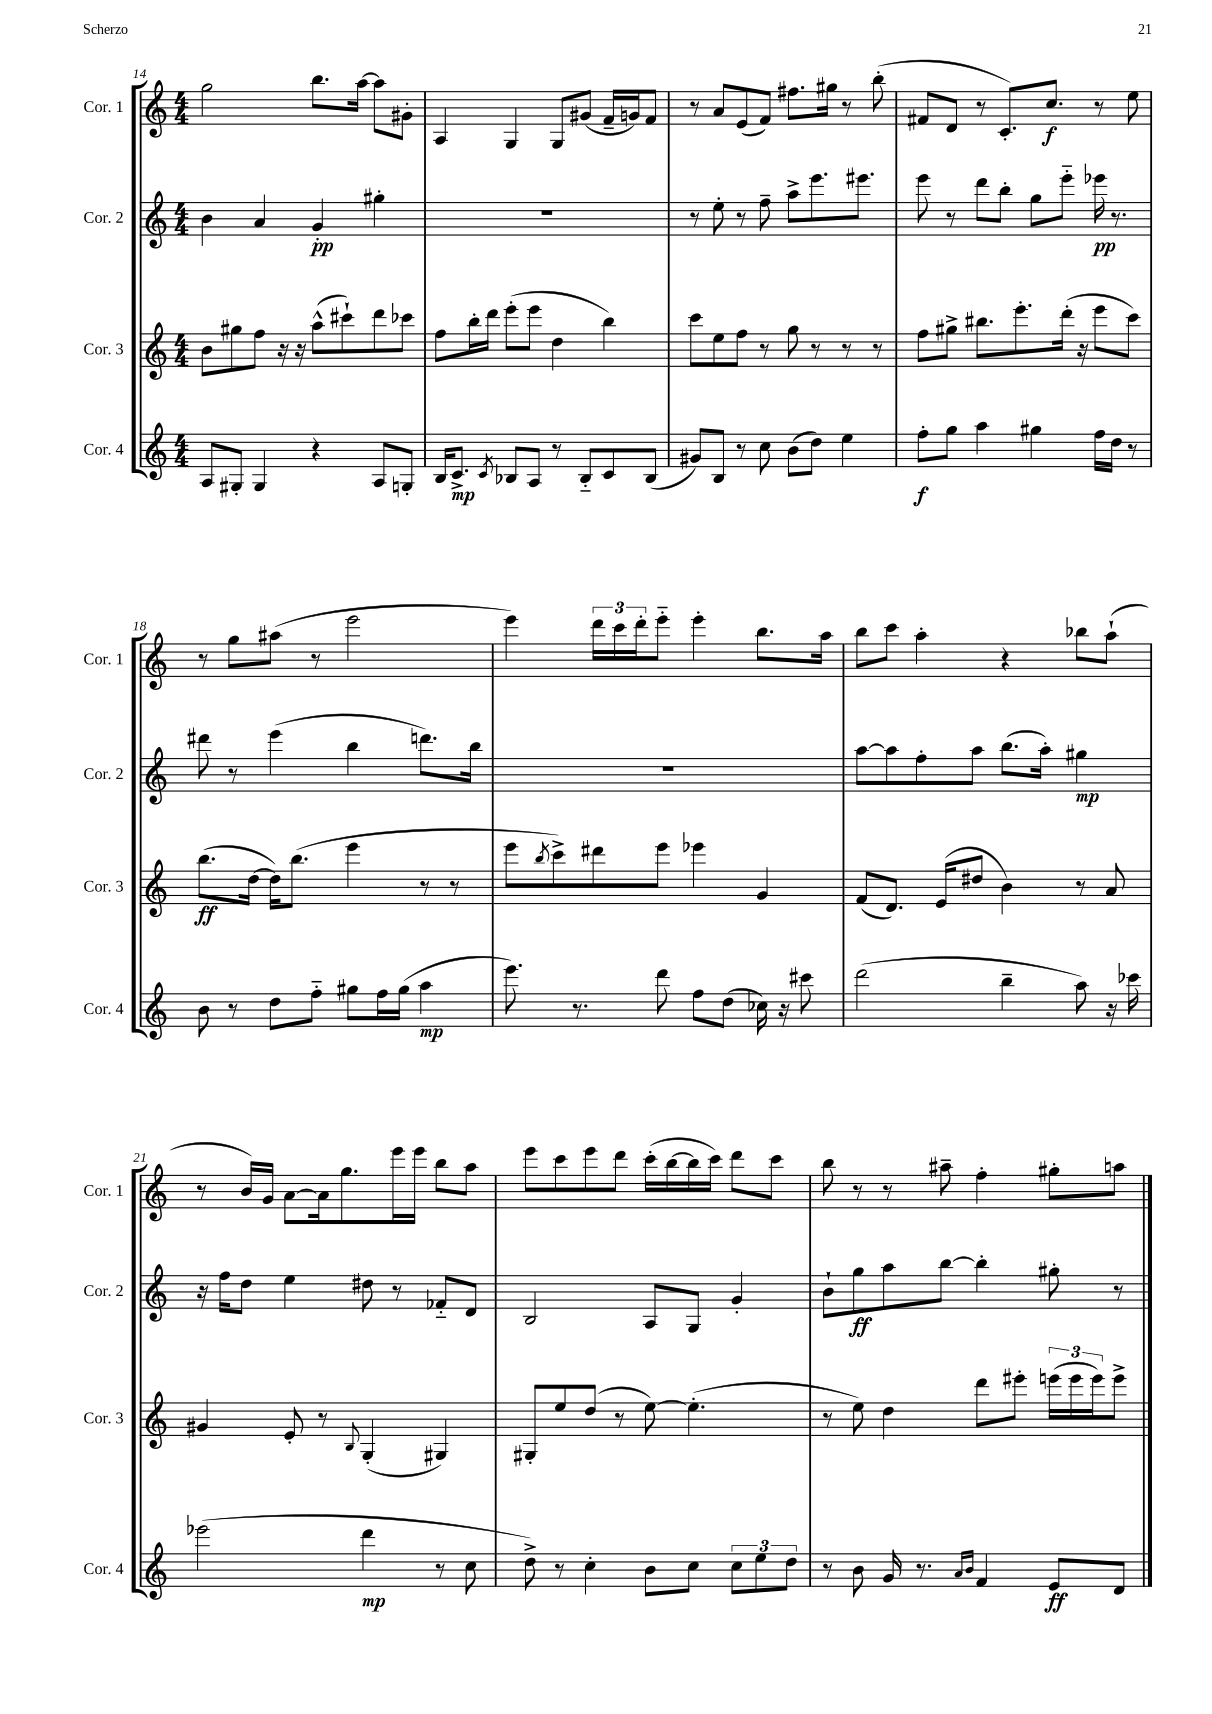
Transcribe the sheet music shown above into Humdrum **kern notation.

**kern	**dynam	**kern	**dynam	**kern	**dynam	**kern	**dynam
*part4	*part4	*part3	*part3	*part2	*part2	*part1	*part1
*staff4	*staff4	*staff3	*staff3	*staff2	*staff2	*staff1	*staff1
*I"Cor. 4	*	*I"Cor. 3	*	*I"Cor. 2	*	*I"Cor. 1	*
*I'Cor. 4	*	*I'Cor. 3	*	*I'Cor. 2	*	*I'Cor. 1	*
*clefG2	*	*clefG2	*	*clefG2	*	*clefG2	*
*k[]	*	*k[]	*	*k[]	*	*k[]	*
*M4/4	*	*M4/4	*	*M4/4	*	*M4/4	*
=14	=14	=14	=14	=14	=14	=14	=14
8A/L	.	8b\L	.	4b\	.	2gg\	.
8G#X'/J	.	8gg#X\	.	.	.	.	.
4G#/	.	8ff\J	.	4a/	.	.	.
.	.	16r	.	.	.	.	.
.	.	16r	.	.	.	.	.
4r	.	(8aa^^\L	.	4g'/	pp	8.bb\L	.
.	.	8ccc#X`\)	.	.	.	.	.
.	.	.	.	.	.	[16aa\Jk	.
8A/L	.	8ddd\	.	4gg#X'\	.	8aa\L]	.
8Gn'/J	.	8ccc-X\J	.	.	.	8g#X'\J	.
=15	=15	=15	=15	=15	=15	=15	=15
16B/KL	.	8ff\L	.	1r	.	4A/	.
8.c^/J	mp	.	.	.	.	.	.
.	.	16bb'\L	.	.	.	.	.
.	.	16ddd\JJ	.	.	.	.	.
8qc/	.	.	.	.	.	.	.
8B-X/L	.	(8eee'\L	.	.	.	4G/	.
8A/J	.	8eee\J	.	.	.	.	.
8r	.	4dd\	.	.	.	8G/L	.
8B-/L	.	.	.	.	.	(8g#X/J	.
8c/	.	4bb\)	.	.	.	16f~/LL	.
.	.	.	.	.	.	16gn/J)	.
(8B-/J	.	.	.	.	.	8f/J	.
=16	=16	=16	=16	=16	=16	=16	=16
8g#X/L)	.	8ccc\L	.	8r	.	8r	.
8B/J	.	8ee\	.	8ee'\	.	8a/L	.
8r	.	8ff\J	.	8r	.	(8e/	.
8cc\	.	8r	.	8ff~\	.	8f/J)	.
(8b\L	.	8gg\	.	8aa^\L	.	8.ff#X\L	.
8dd\J)	.	8r	.	8.eee\	.	.	.
.	.	.	.	.	.	16gg#X\Jk	.
4ee\	.	8r	.	.	.	8r	.
.	.	.	.	8.eee#X\J	.	.	.
.	.	8r	.	.	.	(8bb'\	.
=17	=17	=17	=17	=17	=17	=17	=17
8ff'\L	f	8ff\L	.	8eee\	.	8f#X/L	.
8gg\J	.	8gg#X^\J	.	8r	.	8d/J	.
4aa\	.	8.bb#X\L	.	8ddd\L	.	8r	.
.	.	.	.	8bb'\J	.	8.c'/L)	.
.	.	8.eee'\	.	.	.	.	.
4gg#X\	.	.	.	8gg\L	.	.	.
.	.	.	.	.	.	8.cc/J	f
.	.	(16ddd'\Jk	.	8eee\J	.	.	.
.	.	16r	.	.	.	.	.
16ff\LL	.	8eee\L	.	16eee-X\	pp	8r	.
16dd\JJ	.	.	.	8.r	.	.	.
8r	.	8ccc\J)	.	.	.	8ee\	.
!!LO:LB:g=z
=18	=18	=18	=18	=18	=18	=18	=18
8b\	.	(8.bb\L	ff	8ddd#X\	.	8r	.
8r	.	.	.	8r	.	8gg\L	.
.	.	[16dd\Jk	.	.	.	.	.
8dd\L	.	16dd\KL])	.	(4eee\	.	(8aa#X\J	.
.	.	(8.bb\J	.	.	.	.	.
8ff\J	.	.	.	.	.	8r	.
8gg#X\L	.	4eee\	.	4bb\	.	2eee\	.
16ff\L	.	.	.	.	.	.	.
(16gg#\JJ	.	.	.	.	.	.	.
4aa\	mp	8r	.	8.dddn\L)	.	.	.
.	.	8r	.	.	.	.	.
.	.	.	.	16bb\Jk	.	.	.
=19	=19	=19	=19	=19	=19	=19	=19
8.eee\)	.	8eee\L	.	1r	.	4eee\)	.
.	.	8qbb/	.	.	.	.	.
.	.	8ccc^\)	.	.	.	.	.
8.r	.	.	.	.	.	.	.
.	.	8ddd#X\	.	.	.	24ddd\LL	.
.	.	.	.	.	.	24ccc\	.
.	.	.	.	.	.	24ddd'\J	.
8ddd\	.	8eee\J	.	.	.	8eee\J	.
8ff\L	.	4eee-X\	.	.	.	4eee'\	.
(8dd\J	.	.	.	.	.	.	.
16cc-X\)	.	4g/	.	.	.	8.bb\L	.
16r	.	.	.	.	.	.	.
8ccc#X\	.	.	.	.	.	.	.
.	.	.	.	.	.	16aa\Jk	.
=20	=20	=20	=20	=20	=20	=20	=20
(2ddd\	.	(8f/L	.	[8aa\L	.	8bb\L	.
.	.	8.d/J)	.	8aa\]	.	8ccc\J	.
.	.	.	.	8ff'\	.	4aa'\	.
.	.	(16e/KL	.	.	.	.	.
.	.	8dd#X/J	.	8aa\J	.	.	.
4bb~\	.	4b\)	.	(8.bb\L	.	4r	.
.	.	.	.	16aa'\Jk)	.	.	.
8aa\)	.	8r	.	4gg#X\	mp	8bb-X\L	.
16r	.	8a/	.	.	.	(8aa`\J	.
16ccc-X\	.	.	.	.	.	.	.
!!LO:LB:g=z
=21	=21	=21	=21	=21	=21	=21	=21
(2eee-X\	.	4g#X/	.	16r	.	8r	.
.	.	.	.	16ff\KL	.	.	.
.	.	.	.	8dd\J	.	16b/LL)	.
.	.	.	.	.	.	16g/JJ	.
.	.	8e'/	.	4ee\	.	[8a\L	.
.	.	8r	.	.	.	16a\k]	.
.	.	.	.	.	.	8.gg\	.
.	.	8qqB/	.	.	.	.	.
4ddd\	mp	(4G'/	.	8dd#X\	.	.	.
.	.	.	.	8r	.	16eee\L	.
.	.	.	.	.	.	16eee\JJ	.
8r	.	4G#X/)	.	8f-X/L	.	8bb\L	.
8cc\	.	.	.	8d/J	.	8aa\J	.
=22	=22	=22	=22	=22	=22	=22	=22
8dd^\)	.	8G#X'/L	.	2B/	.	8eee\L	.
8r	.	8ee/	.	.	.	8ccc\	.
4cc'\	.	(8dd/J	.	.	.	8eee\	.
.	.	8r	.	.	.	8ddd\J	.
8b\L	.	[8ee\)	.	8A/L	.	(16ccc'\LL	.
.	.	.	.	.	.	[16bb\	.
8cc\J	.	(4.ee'\]	.	8G/J	.	16bb\]	.
.	.	.	.	.	.	16ccc\JJ)	.
12cc\L	.	.	.	4g'/	.	8ddd\L	.
12ee\	.	.	.	.	.	.	.
.	.	.	.	.	.	8ccc\J	.
12dd\J	.	.	.	.	.	.	.
=23	=23	=23	=23	=23	=23	=23	=23
8r	.	8r	.	8b`\L	.	8bb\	.
8b\	.	8ee\)	.	8gg\	ff	8r	.
16g/	.	4dd\	.	8aa\	.	8r	.
8.r	.	.	.	.	.	.	.
.	.	.	.	[8bb\J	.	8aa#X~\	.
16qqa/LL	.	.	.	.	.	.	.
16qqb/JJ	.	.	.	.	.	.	.
4f/	.	8ddd\L	.	4bb'\]	.	4ff'\	.
.	.	8eee#X'\J	.	.	.	.	.
8e/L	ff	(24eeen\LL	.	8gg#X'\	.	8gg#X'\L	.
.	.	24eee\	.	.	.	.	.
.	.	24eee\J)	.	.	.	.	.
8d/J	.	8eee^\J	.	8r	.	8aan\J	.
==	==	==	==	==	==	==	==
*-	*-	*-	*-	*-	*-	*-	*-
